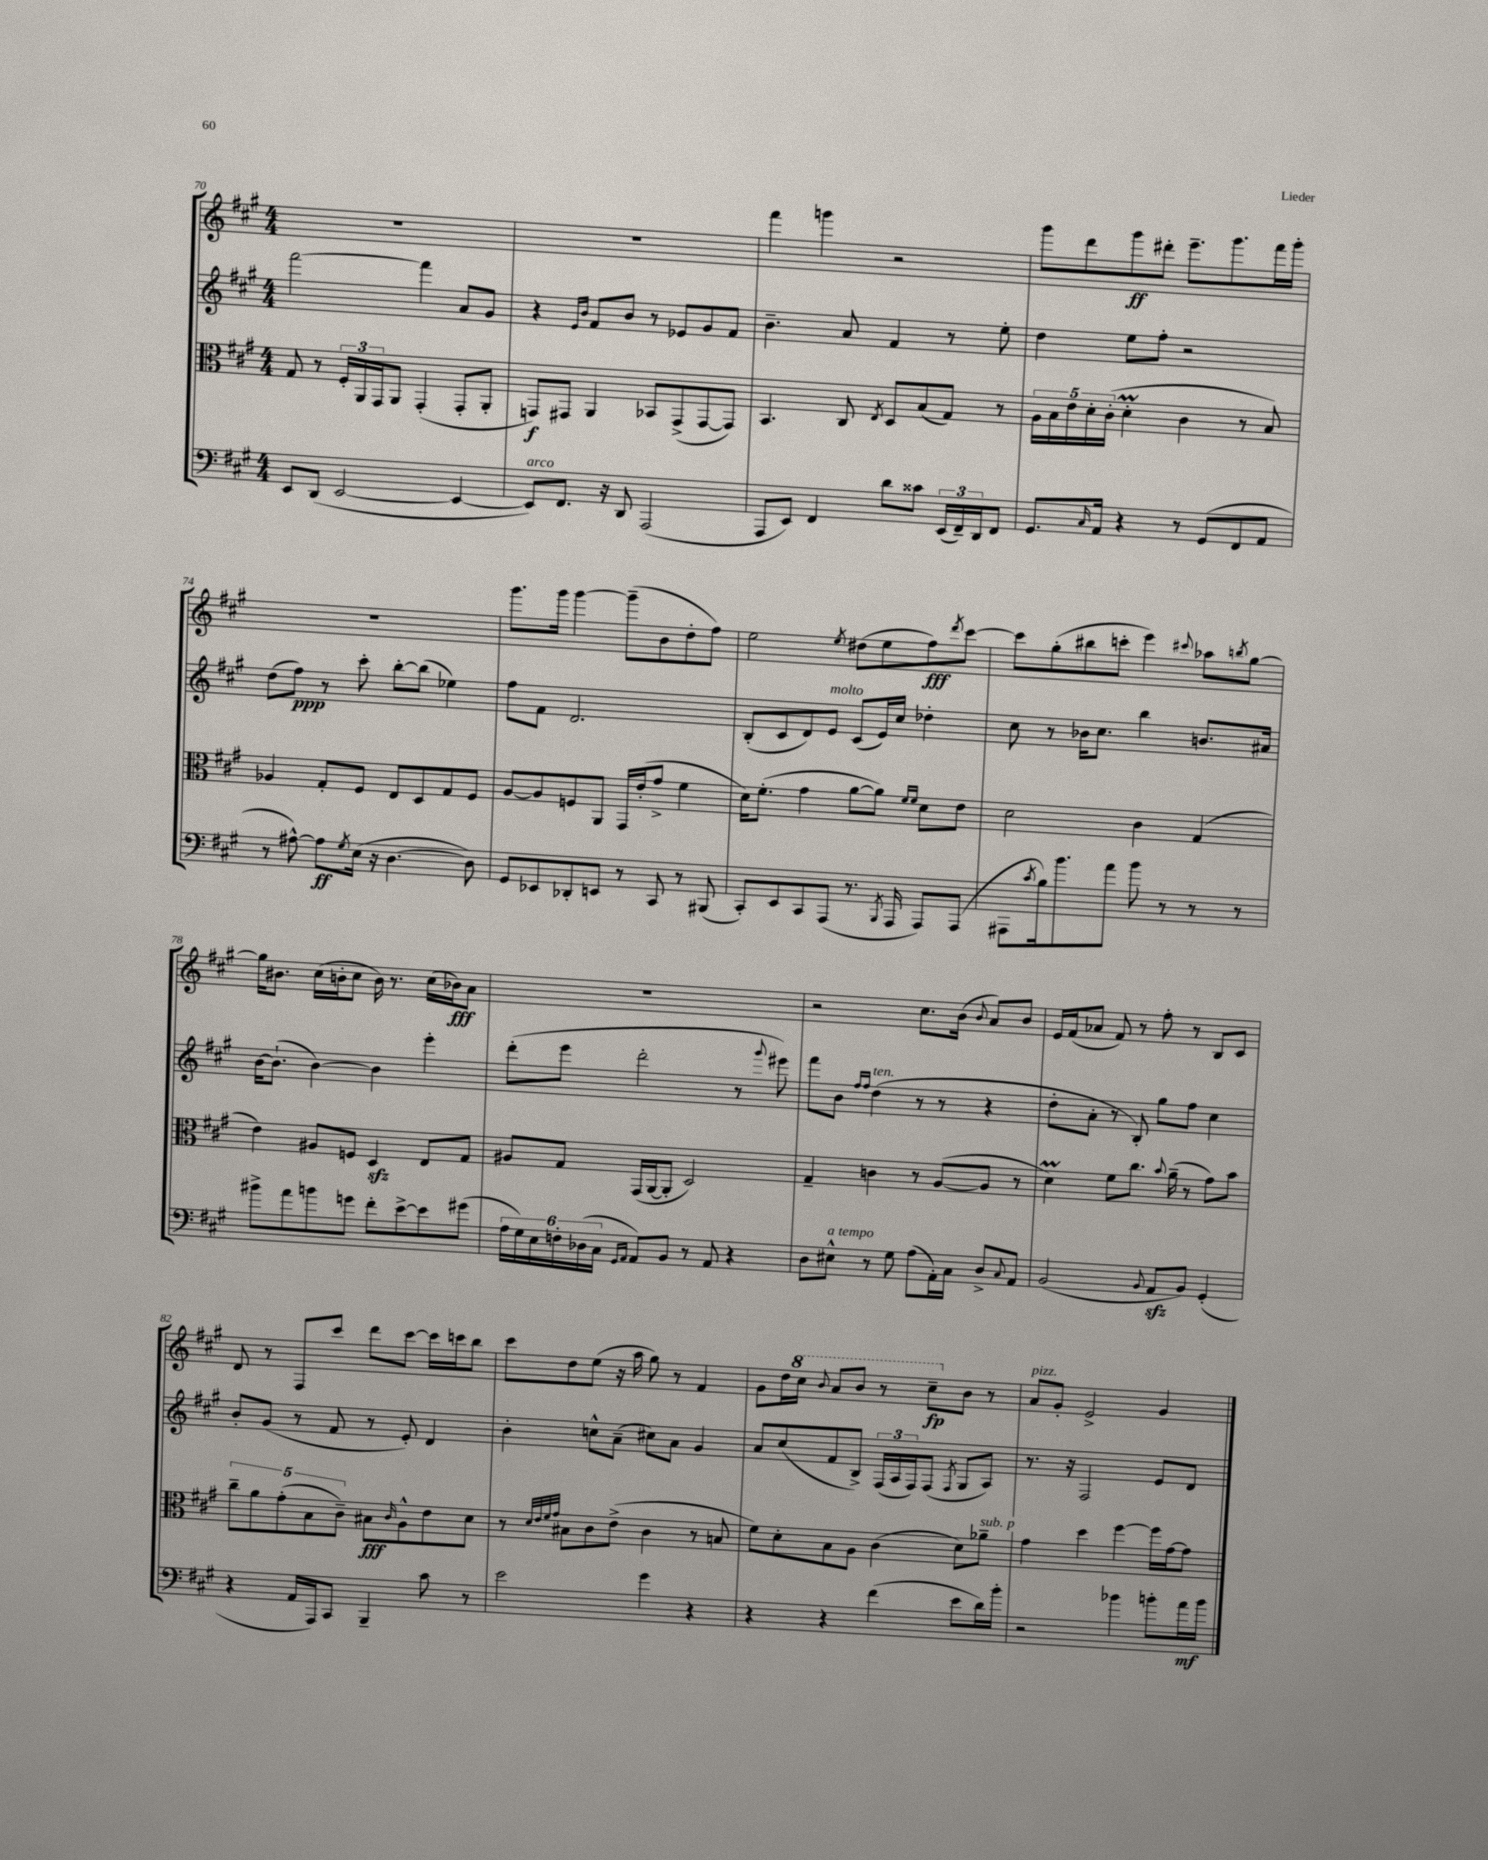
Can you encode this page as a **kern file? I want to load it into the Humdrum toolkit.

**kern	**kern	**kern	**kern
*staff4	*staff3	*staff2	*staff1
*clefF4	*clefC3	*clefG2	*clefG2
*k[f#c#g#]	*k[f#c#g#]	*k[f#c#g#]	*k[f#c#g#]
*M4/4	*M4/4	*M4/4	*M4/4
8EE	8G#	[2fff#	1r
(8DD	8r	.	.
[2EE	24F#'	.	.
.	24AA	.	.
.	24GG#	.	.
.	8AA	.	.
.	(4GG#'	4fff#]	.
4EE_	8GG#'	8a	.
.	8AA'	8g#	.
=	=	=	=
8EE])	8GG)	4r	1r
8.FF#	8GG#	.	.
.	.	16qqe	.
.	.	16qqb	.
.	4AA	8f#	.
16r	.	.	.
8DD	.	8b	.
(2AAA	8BB-	8r	.
.	(8GG#^	8e-	.
.	[8GG#	8g#	.
.	8GG#])	8f#	.
=	=	=	=
8AAA	4.BB	4.b~	4fff#
8EE)	.	.	.
4FF#	.	.	4ggg
.	8C#	8a	.
.	8qE	.	.
8d	8D	4f#	2r
8c##	(8B	.	.
(24EE	8G#)	8r	.
24FF#~)	.	.	.
24DD	.	.	.
8FF#	8r	8ee'	.
=	=	=	=
8.GG#	20A	4dd	8ggg#
.	20B	.	.
.	20e	.	.
.	.	.	8ddd
.	20d'	.	.
16qqC#	.	.	.
16AA	.	.	.
.	(20c#'	.	.
4r	4d'	8ee	8ggg#
.	.	8ff#'	8ddd#'
8r	4c#	2r	8.eee~
(8GG#	.	.	.
.	.	.	8.ggg#
8FF#	8r	.	.
8AA	8B)	.	16fff#
.	.	.	16ggg#'
=	=	=	=
8r	4A-	(8dd	1r
[8A#^^)	.	8ff#)	.
8A#]	8G#'	8r	.
8qG#	.	.	.
(16E	8F#	8ccc#'	.
16r	.	.	.
[4.D	8E	[8bb'	.
.	8D	(8bb]	.
.	8G#	4ee-)	.
8D])	8F#	.	.
=	=	=	=
8GG#	[8A	8ff#	8.ggg#
8EE-	8A]	8f#	.
.	.	.	16ggg#
8DD-'	8F	2.d	[4ggg#
8EE	8AA	.	.
8r	16GG#	.	(8ggg#~]
.	(16e'	.	.
8CC#	8g#^	.	8b
8r	4f#	.	8dd'
(8BBB#	.	.	8ff#)
=	=	=	=
8CC#')	16d)	(8B'	2ee
.	(8.f#'	.	.
8EE	.	8c#	.
8CC#	4g#	8d)	.
(8AAA	.	8e	.
.	.	.	8qee
8.r	[8a	(8c#	(8dd#
.	8a])	16e)	8ee
8qBBB	.	.	.
16AAA	.	16cc#	.
.	16qqf#	.	.
.	16qqf#	.	.
8AAA)	8d	4dd-'	8ff#)
.	.	.	8qddd
(8AAA	8e	.	[8ccc#
=	=	=	=
8AAA#	2d	8cc#	8ccc#]
8qc#	.	.	.
16B)	.	8r	(8gg#'
8.b	.	.	.
.	.	16b-	8bb#
.	.	8.cc#	.
8a	.	.	8ccc'
8b	4c#	4bb	4eee)
8r	.	.	.
.	.	.	8qqccc#
8r	(4G#	8.b	8aa-
.	.	.	8qbb
8r	.	.	[8gg#
.	.	16a#	.
=	=	=	=
8b#^	4e)	[16b	16gg#]
.	.	(8.b`]	8.b#
8a	.	.	.
8b	8A#	[4b)	(16cc#
.	.	.	16b'
8g	8F	.	8cc#
8f#'	4D	4b]	16b)
.	.	.	8.r
[8e^	.	.	.
8e]	8E	4eee'	(16cc#
.	.	.	16b-)
(8g#	8G#	.	8a
=	=	=	=
24A	8A#	(8ddd'	1r
24G#)	.	.	.
24E	.	.	.
24F'	8G#	8eee	.
(24D-	.	.	.
24C#	.	.	.
16qqGG#	.	.	.
16qqAA	.	.	.
8AA)	(16GG#	2ddd'	.
.	[16AA	.	.
8BB	8AA']	.	.
8r	2D)	.	.
8AA	.	.	.
4r	.	8r	.
.	.	8qqggg#	.
.	.	8eee#)	.
=	=	=	=
8D	4G#~	8fff#	2r
8E#^^	.	8b	.
.	.	16qqff#	.
.	.	16qqff#	.
8r	4c	(4dd	.
8G#	.	.	.
(8A	8r	8r	8.cc#
16AA')	([8A	8r	.
16C#	.	.	(16b
.	.	.	8qqb
8D^	8A]	4r	8a)
8qqC#	.	.	.
8AA	8r	.	8b
=	=	=	=
(2BB	4d)	8dd'	16e
.	.	.	(16f#
.	.	8a'	8a-
.	8f#	8r	8f#)
.	8.cc#	8B')	8r
8qqBB	.	.	.
8AA	.	8gg#	8ff#'
.	8qqb	.	.
.	(16a~	.	.
8BB)	8r	8ff#	8r
(4GG#'	8g#)	4cc#	8B
.	8b	.	8c#
=	=	=	=
4r	10cc#~	8b'	8d
.	10a	.	.
.	.	(8g#	8r
.	(10g#'	.	.
16AA	.	8r	8F#
.	10B	.	.
16AAA)	.	.	.
8CC#	.	8f#	8ccc#
.	10c#~)	.	.
4BBB~	8B#	8r	8ddd
.	16qqc#	.	.
.	8A^^	8e')	[8ccc#
8c#	8e	4d	16ccc#]
.	.	.	16ccc
8r	8d	.	8bb
=	=	=	=
2e	8r	4b'	8ccc#
.	32qqd	.	.
.	32qqe	.	.
.	32qqf#	.	.
.	32qqg#	.	.
.	8B#	.	8dd
.	8c#	8cc^^	(8ee
.	(8e^	(8a~	16r
.	.	.	16aa
4g#	4c#	8cc#)	8gg#)
.	.	8a	8r
4r	8r	4g#	4f#
.	8B	.	.
=	=	=	=
4r	8f#)	8a	8g#
.	8d'	(8cc#	16dd
.	.	.	16ccc#
.	.	.	8qqbb
4r	8B	8f#	8aa
.	8A	8B^)	8bb
(4f#	(4c#	(24F#	8r
.	.	24A	.
.	.	24F#)	.
.	.	(8F#	8ccc#~
.	.	8qF#	.
8e	8d)	8G#	8b
16d)	8a-~	8A)	8r
16b'	.	.	.
=	=	=	=
2r	4g#	8.r	8a
.	.	.	8g#'
.	.	16r	.
.	4dd	2F#	2e^
4b-	[4ff#	.	.
8b'	16ff#]	8e	4g#
.	[16g#	.	.
16a	8g#]	8d	.
16b	.	.	.
==	==	==	==
*-	*-	*-	*-
